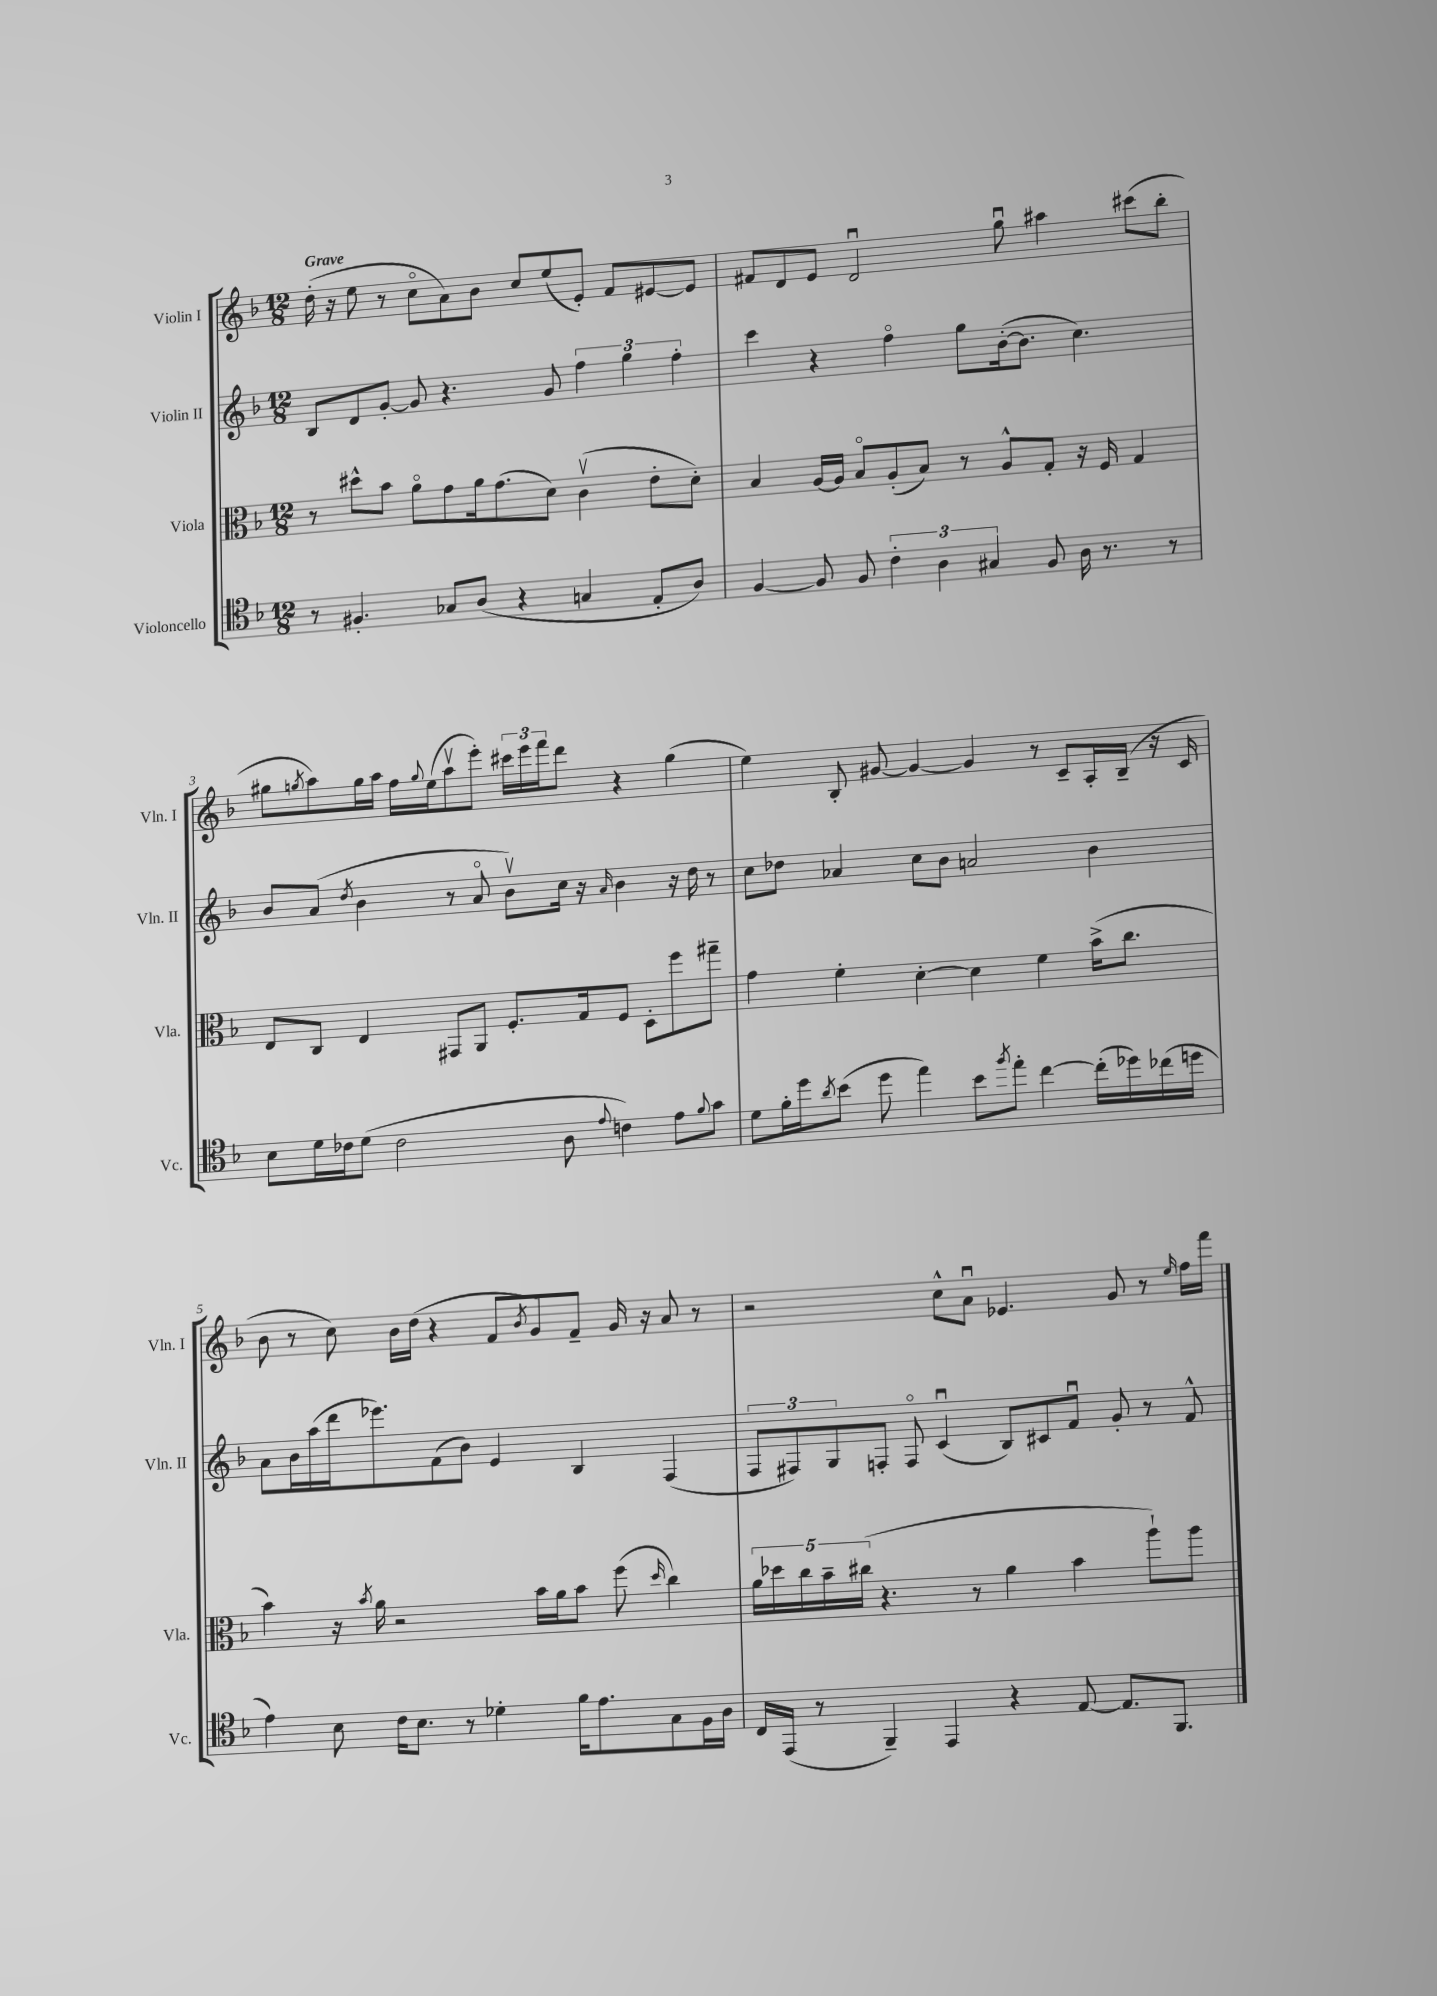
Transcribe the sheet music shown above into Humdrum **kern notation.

**kern	**kern	**kern	**kern
*staff4	*staff3	*staff2	*staff1
*clefC4	*clefC3	*clefG2	*clefG2
*k[b-]	*k[b-]	*k[b-]	*k[b-]
*M12/8	*M12/8	*M12/8	*M12/8
8r	8r	8B-	(16dd'
.	.	.	16r
4.F#'	8dd#^^	8d	8ee
.	8b-	[8g'	8r
.	8ao	8g]	8cco
8G-	8g	4.r	8a)
(8A	16a	.	8b-
.	(8.g	.	.
4r	.	.	8cc
.	8d)	8g	(8ee
4G	(4cv	6ff	8e')
.	.	.	8f
.	.	6gg	.
8E'	8e'	.	[8e#
.	.	6ff'	.
8A)	8d')	.	8e#]
=	=	=	=
[4F	4B-	4ccc	8f#
.	.	.	8d
8F]	[16A	4r	8e
.	16A]	.	.
8F	8B-o	.	2du
6c'	(8A'	4ffo	.
.	8B-)	.	.
6A	.	.	.
.	8r	8gg	.
6G#	.	.	.
.	8A^^	([16b-'	8ggu
.	.	8.b-]	.
8F	8G'	.	4aa#
16A	16r	4.cc)	.
8.r	16F	.	.
.	4G	.	(8ccc#
8r	.	.	8bb-'
=	=	=	=
8B-	8E	8b-	8gg#
.	.	.	8qgg
16d	8C	(8a	8aa)
16c-	.	.	.
.	.	8qdd	.
(8d	4E	4b-	16gg
.	.	.	16aa
2c-	.	.	16ff
.	.	.	8qqgg
.	.	.	(16ee
.	8GG#	8r	8aav
.	8AA	8ao	8eee')
.	8.F'	8b-v)	24ccc#
.	.	.	24eee
.	.	.	24fff
8A	.	16cc	8ddd
.	16G	16r	.
8qqe	.	16qqa	.
4c)	8F	4b-	4r
.	8D'	.	.
8e	8ff	16r	(4gg
.	.	16dd	.
8qqf	.	.	.
8g	8gg#~	8r	.
=	=	=	=
8d	4g	8cc	4ee)
16f'	.	8dd-	.
16dd	.	.	.
8qa	.	.	.
(8b-	4f'	4a-	8B-'
8dd	.	.	[8g#
4ee)	[4d'	8cc	4g#_
.	.	8b-	.
8b-	4d]	2a	4g#]
8qff	.	.	.
8ee'	.	.	.
[4cc	4f	.	8r
.	.	.	8c~
(16cc']	(16b-^	4b-	16A'
16dd-)	8.cc	.	(16B-~
(16cc-	.	.	16r
16dd	.	.	16c
=	=	=	=
4e)	4b-)	8a	8b-
.	.	16b-	8r
.	.	(16aa	.
8B-	16r	16ddd	8cc)
.	8qb-	.	.
.	16a	8.eee-)	.
16c	2r	.	16b-
8.B-	.	.	(16dd
.	.	(8f	4r
8r	.	8b-)	.
4d-'	.	4e	8f
.	.	.	8qb-
.	16b-	.	8g)
.	16a	.	.
16f	8b-	4B-	8f~
8.e	.	.	.
.	(8ff	.	16g
.	.	.	16r
.	16qqdd	.	.
8G	4cc)	(4F	8a
16F	.	.	8r
16A	.	.	.
=	=	=	=
16C	20a	12F	2r
.	20dd-	.	.
(16EE	.	.	.
.	.	12F#)	.
.	20cc	.	.
8r	.	.	.
.	20b-~	.	.
.	.	12G	.
.	(20cc#	.	.
4FF~)	4.r	8F'	.
.	.	8Fo	.
4EE	.	(4cu	8cc^^
.	8r	.	8au
4r	4a	8B-)	4.e-
.	.	8c#	.
[8E	4b-	8fu	.
8.E]	.	8g'	8g
.	8aa`)	8r	8r
8.FF	.	.	.
.	.	.	16qqee
.	8aa	8f^^	16ff
.	.	.	16fff
==	==	==	==
*-	*-	*-	*-
